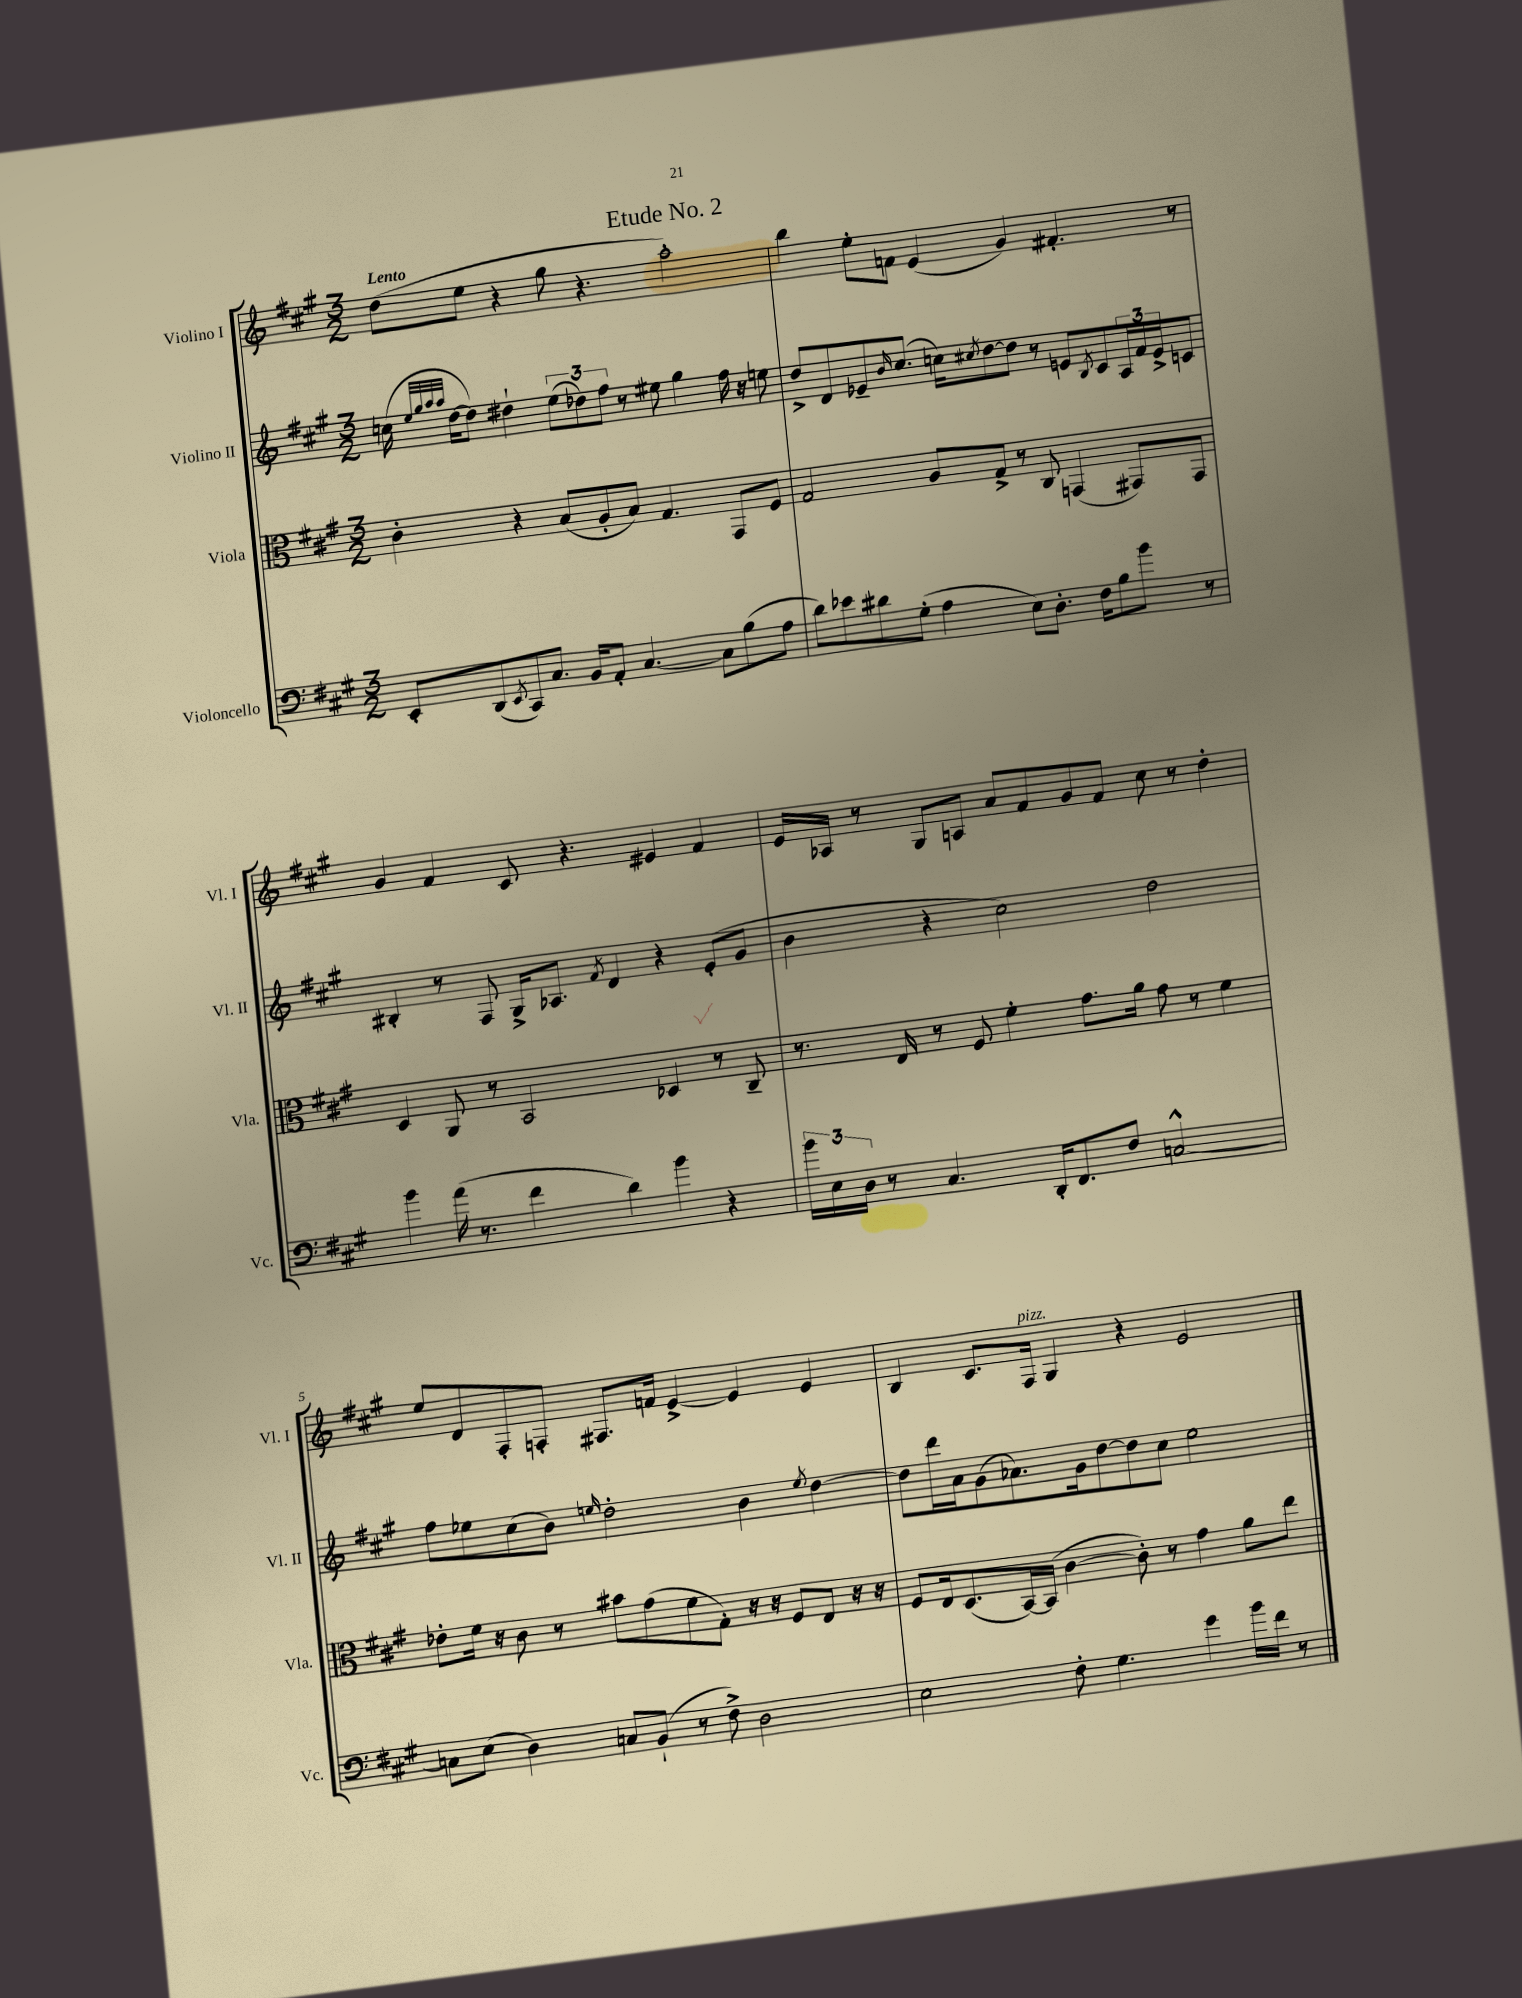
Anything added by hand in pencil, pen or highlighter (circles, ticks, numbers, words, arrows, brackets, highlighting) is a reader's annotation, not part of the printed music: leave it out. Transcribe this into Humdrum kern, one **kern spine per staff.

**kern	**kern	**kern	**kern
*staff4	*staff3	*staff2	*staff1
*clefF4	*clefC3	*clefG2	*clefG2
*k[f#c#g#]	*k[f#c#g#]	*k[f#c#g#]	*k[f#c#g#]
*M3/2	*M3/2	*M3/2	*M3/2
8EE'	4c#'	(16cc	(8dd
.	.	32qqee	.
.	.	32qqgg#	.
.	.	32qqaa	.
.	.	32qqaa	.
.	.	[16dd	.
(8DD	.	8dd])	8ee
8qEE	.	.	.
8CC#)	4r	4dd#`	4r
8.C#	.	.	.
.	(8B	(12ee	8gg#
16BB	.	.	.
.	.	12dd-)	.
8AA'	8A'	.	4.r
.	.	12ff#	.
[4.C#	8B)	8r	.
.	4.G#	8ee#	.
.	.	4gg#	2aa')
8C#]	.	.	.
(8B	8GG#	16ff#	.
.	.	16r	.
8A	8F#	8ee	.
=	=	=	=
8d)	2G#	8dd^	4bb
8e-	.	8d	.
8d#	.	8e-~	8ee'
.	.	16qqb	.
(8G#'	.	(8.cc#	8f
4A	8A	.	(4e
.	.	16cc)	.
.	.	8qcc#	.
.	8G#^	[8dd	.
8E)	8r	8dd]	4g#)
8.D'	8C#	8r	.
.	(4GG	8e	4.f#'
16F#	.	.	.
.	.	8qB	.
8B	.	8c#	.
8b	8GG#)	24A	.
.	.	24f#	.
.	.	24e^	.
8r	8GG#	8c	8r
=	=	=	=
4b	4D	4B#'	4g#
(16a	8AA	8r	4f#
8.r	.	.	.
.	8r	8F#	.
4f#	2BB	16G#^	8c#
.	.	8.A-	.
.	.	.	4.r
.	.	8qf#	.
4d)	.	4d	.
4b	4D-	4r	4e#
4r	8r	(8e'	4f#
.	8C#~	8g#	.
=	=	=	=
24b	8.r	4b	16e
24E	.	.	.
.	.	.	16A-
24D	.	.	.
8r	.	.	8r
.	16E	.	.
4.C#	8r	4r	8G#
.	8F#	.	8A
.	4f#'	2cc#)	8a
16DD'	.	.	8f#
8.FF#	.	.	.
.	8.g#	.	8g#
8F#	.	.	8f#
.	16a	.	.
[2C^^	8g#	2dd	8cc#
.	8r	.	8r
.	4f#	.	4dd'
=	=	=	=
8C]	8e-'	8ff#	8ee
(8E	16f#	8ee-	8d
.	16r	.	.
4D)	8c#	(8cc#	8F#'
.	8r	8b)	8F'
.	.	16qqee	.
8C	8b#	2dd'	8.F#
(8BB`	(8g#	.	.
.	.	.	16f
8r	8f#	.	[4e^
8F#^)	8G#')	.	.
2D	16r	4b	4e]
.	16r	.	.
.	8F#	.	.
.	.	8qee	.
.	8E	[4dd	4e
.	16r	.	.
.	16r	.	.
=	=	=	=
2E	8F#	8dd]	4B
.	16E	16ddd	.
.	(8.D	16a	.
.	.	(8g#	8.c#
.	[16BB)	8.a-)	.
.	(16BB]	.	16F#
8F#'	[4c#	.	4G#
.	.	16g#	.
4.G#	.	[8dd	.
.	8c#'])	8dd]	4r
.	8r	8cc#	.
4g#	4g#	2ee	2e
16b	8a	.	.
16f#	.	.	.
8r	8ee	.	.
==	==	==	==
*-	*-	*-	*-
